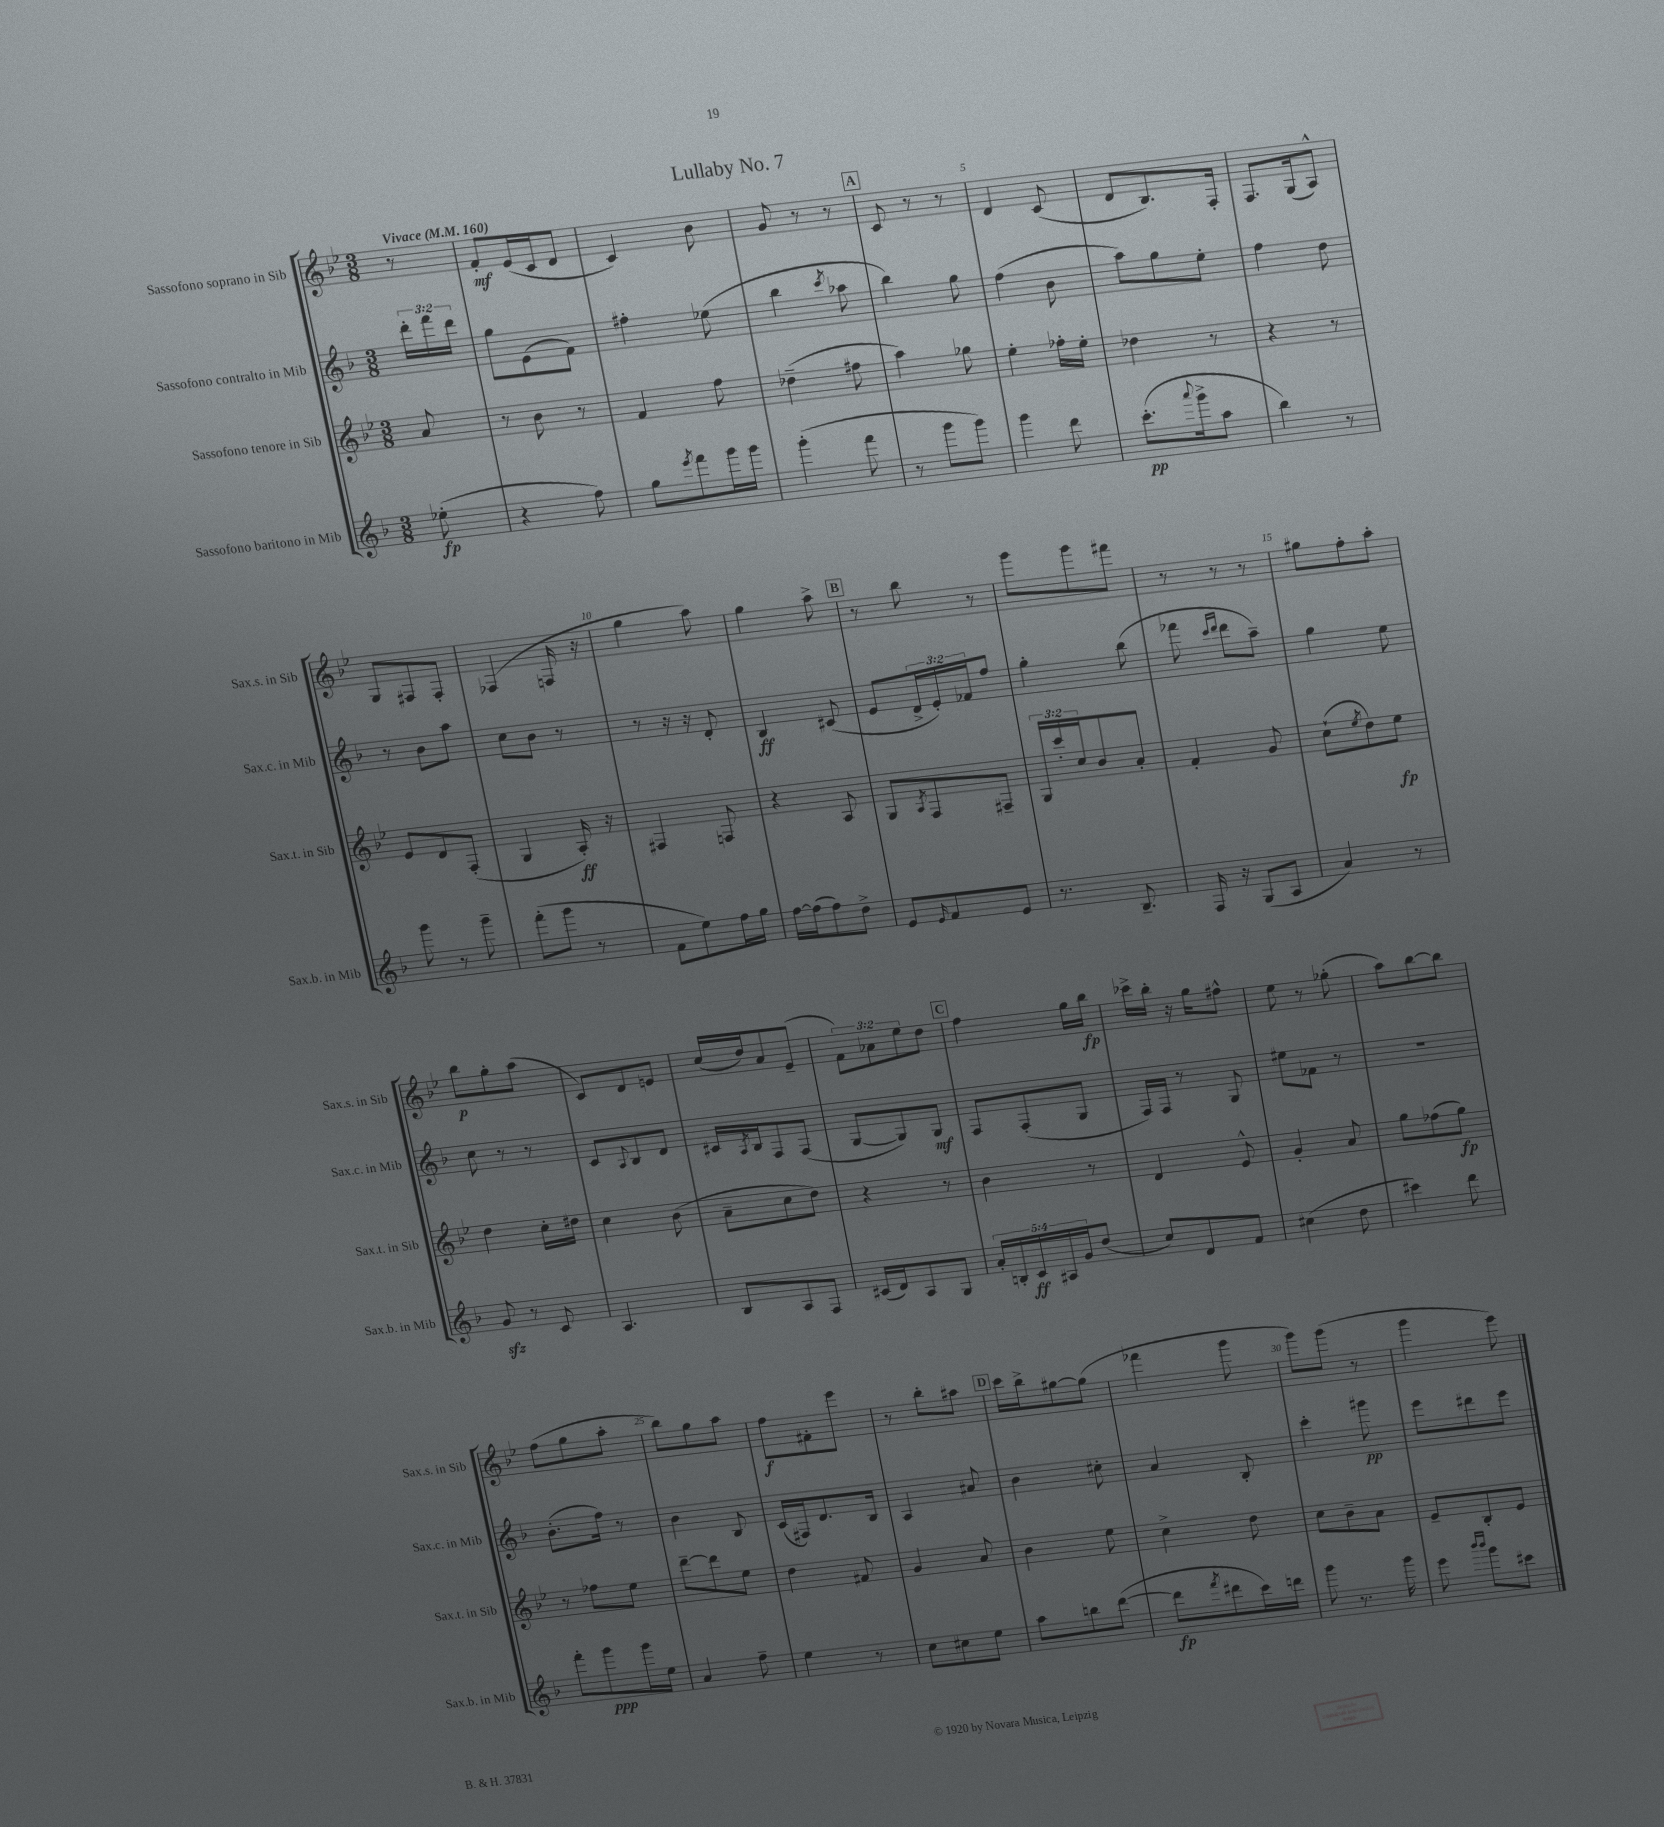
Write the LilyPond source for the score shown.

\header { title = "Lullaby No. 7" }
<<
\new StaffGroup <<
\new Staff = "s0" \with { instrumentName = "Sassofono soprano in Sib" shortInstrumentName = "Sax.s. in Sib" } {
    \clef treble \key bes \major \numericTimeSignature \time 3/8 \override Staff.TupletNumber.text = #tuplet-number::calc-fraction-text \partial 8 \tempo "Vivace" 4 = 160
    r8 |
    f'8-.\mf ees'16( c'16 d'8 |
    c'4) bes'8 |
    g'8 r8 r8 |
    \mark \markup { \box "A" } c'8 r8 r8 |
    d'4 c'8( |
    d'8 bes8.) f16-. |
    f8. g16( a8-^) |
    g8 fis8 fis8-. |
    fes4( f16 r16 |
    g''4 a''8) |
    g''4 a''8-> |
    \mark \markup { \box "B" } r8 bes''8 r8 |
    g'''8 g'''8 fis'''8 |
    r8 r8 r8 |
    gis''8 f''8-. a''8-. |
    bes''8\p g''8-. a''8( |
    c'8) d'8 e'8 |
    c''16( d''16) a'8 ees'8--( |
    \tuplet 3/2 { f'8) aes'8 ees''8 } d''8 |
    \mark \markup { \box "C" } f''4 g''16 bes''16\fp |
    ces'''16-> bes''16-. r16 g''16 fis''8-^ |
    ees''8 r8 ges''8-.( |
    a''8) bes''8~ bes''8 |
    f''8( g''8 a''8-. |
    bes''8) g''8 a''8 |
    f''8\f fis'8-. ees'''8 |
    r8 bes''8-. ais''8 |
    \mark \markup { \box "D" } c'''16 bes''16-> gis''8~ gis''8( |
    fes'''4 g'''8 |
    g'''8) g'''8( r8 |
    g'''4 ees'''8) \bar "|." |
}
\new Staff = "s1" \with { instrumentName = "Sassofono contralto in Mib" shortInstrumentName = "Sax.c. in Mib" } {
    \clef treble \key f \major \numericTimeSignature \time 3/8 \override Staff.TupletNumber.text = #tuplet-number::calc-fraction-text \partial 8
    \tuplet 3/2 { d'''16-. f'''16 d'''16 } |
    g''8 e'8( f'8) |
    fis''4-. ees''8( |
    bes''4 \acciaccatura { c'''8 } aes''8 |
    \mark \markup { \box "A" } bes''4) g''8 |
    f''4( bes'8 |
    a''8) g''8 e''8-. |
    f''4 d''8 |
    r8 bes'8 a''8 |
    c''8 bes'8 r8 |
    r8 r16 r16 d'8-. |
    bes4\ff cis'8( |
    \mark \markup { \box "B" } e'8 \tuplet 3/2 { d'16-> e'16-.) fes'16 } f''8 |
    g''4-. bes''8( |
    fes'''8 \grace { c'''16 d'''16 } d'''8 a''8--) |
    g''4 e''8 |
    c''8 r8 r8 |
    c'8 \appoggiatura { a8 } bes8 d'8 |
    cis'16 \acciaccatura { a8 } bes16 f8 f8( |
    g8~ g8) g8\mf |
    \mark \markup { \box "C" } f8 f8-.( g8 |
    f16) f16 r8 g8 |
    eis''8 fes'8 r8 |
    r4. |
    bes'8.-.( f''16) r8 |
    bes'4 bes8 |
    c'16( fis16) d'8. bes16 |
    a4 ais'8 |
    \mark \markup { \box "D" } bes'4 cis''8-. |
    a'4 bes8-. |
    c'''4-. gis'''8\pp |
    e'''8 dis'''8 e'''8 \bar "|." |
}
\new Staff = "s2" \with { instrumentName = "Sassofono tenore in Sib" shortInstrumentName = "Sax.t. in Sib" } {
    \clef treble \key bes \major \numericTimeSignature \time 3/8 \override Staff.TupletNumber.text = #tuplet-number::calc-fraction-text \partial 8
    a'8 |
    r8 bes'8 r8 |
    f'4 f''8 |
    des''4--( fis''8 |
    \mark \markup { \box "A" } a''4) ges''8 |
    ees''4-. fes''16-. ees''16-. |
    des''4 r8 |
    r4 r8 |
    ees'8 d'8 f8-.( |
    g4 a16-.\ff) r16 |
    fis4 f8 |
    r4 a8 |
    \mark \markup { \box "B" } g8 \acciaccatura { a8 } f8 fis8-- |
    \tuplet 3/2 { g16 c'''16-. c''16 } bes'8 a'8-. |
    f'4-. g'8 |
    c''8-!( \acciaccatura { ees''8 } d''8) ees''8\fp |
    d''4 c''16-. dis''16 |
    c''4 bes'8( |
    a'8-- c''8 d''8) |
    r4 r8 |
    \mark \markup { \box "C" } bes'4 r8 |
    d'4 ees'8-^ |
    g'4-. a'8 |
    g''8 fes''8( g''8\fp) |
    r8 fes''8 ees''8 |
    d'''8~-- d'''8 ees''8 |
    d''4 fis'8 |
    g'4 a'8 |
    \mark \markup { \box "D" } bes'4 ees''8 |
    c''4-> d''8 |
    c''8 bes'8-- a'8 |
    ees'8-- bes8-. ees'8 \bar "|." |
}
\new Staff = "s3" \with { instrumentName = "Sassofono baritono in Mib" shortInstrumentName = "Sax.b. in Mib" } {
    \clef treble \key f \major \numericTimeSignature \time 3/8 \override Staff.TupletNumber.text = #tuplet-number::calc-fraction-text \partial 8
    ees''8-.\fp( |
    r4 f''8) |
    g''8 \acciaccatura { e'''8 } f'''8 g'''16 g'''16 |
    g'''4-.( f'''8 |
    \mark \markup { \box "A" } r8 g'''8 g'''8) |
    g'''4 d'''8 |
    c'''8.-.\pp( \appoggiatura { a'''8 } g'''16-> a''8 |
    bes''4) r8 |
    g'''8 r8 g'''8-- |
    f'''8-.( g'''8 r8 |
    f'8 e''8) f''16 g''16 |
    f''16~ f''16( f''8) d''8-> |
    \mark \markup { \box "B" } e'8 \grace { e'16 } f'8 e'8 |
    r8. bes8.-- |
    f16 r16 g8( a8 |
    a'4) r8 |
    g'8\sfz r8 c'8 |
    a4. |
    bes8 a8 f8 |
    cis'16( d'16) a8 g8 |
    \mark \markup { \box "C" } \tuplet 5/4 { a'16-. b16-. c'16\ff ais16 g'16 } d''8( |
    c''8) d'8 f'8 |
    cis''4( d''8 |
    cis'''4) d'''8 |
    f'''8-. g'''8\ppp g'''16 e''16 |
    a'4 f''8-- |
    e''4 r8 |
    c''8 cis''8 e''8 |
    \mark \markup { \box "D" } a''8 b''8 d'''8~( |
    d'''8\fp \acciaccatura { f'''8 } dis'''8 c'''16) d'''16 |
    g'''8 r8. g'''16 |
    e'''8 \grace { bes'''16 bes'''16 } g'''8 cis'''8 \bar "|." |
}
>>
>>
\layout { \context { \Score \override BarNumber.break-visibility = ##(#f #t #t) barNumberVisibility = #(every-nth-bar-number-visible 5) } }
